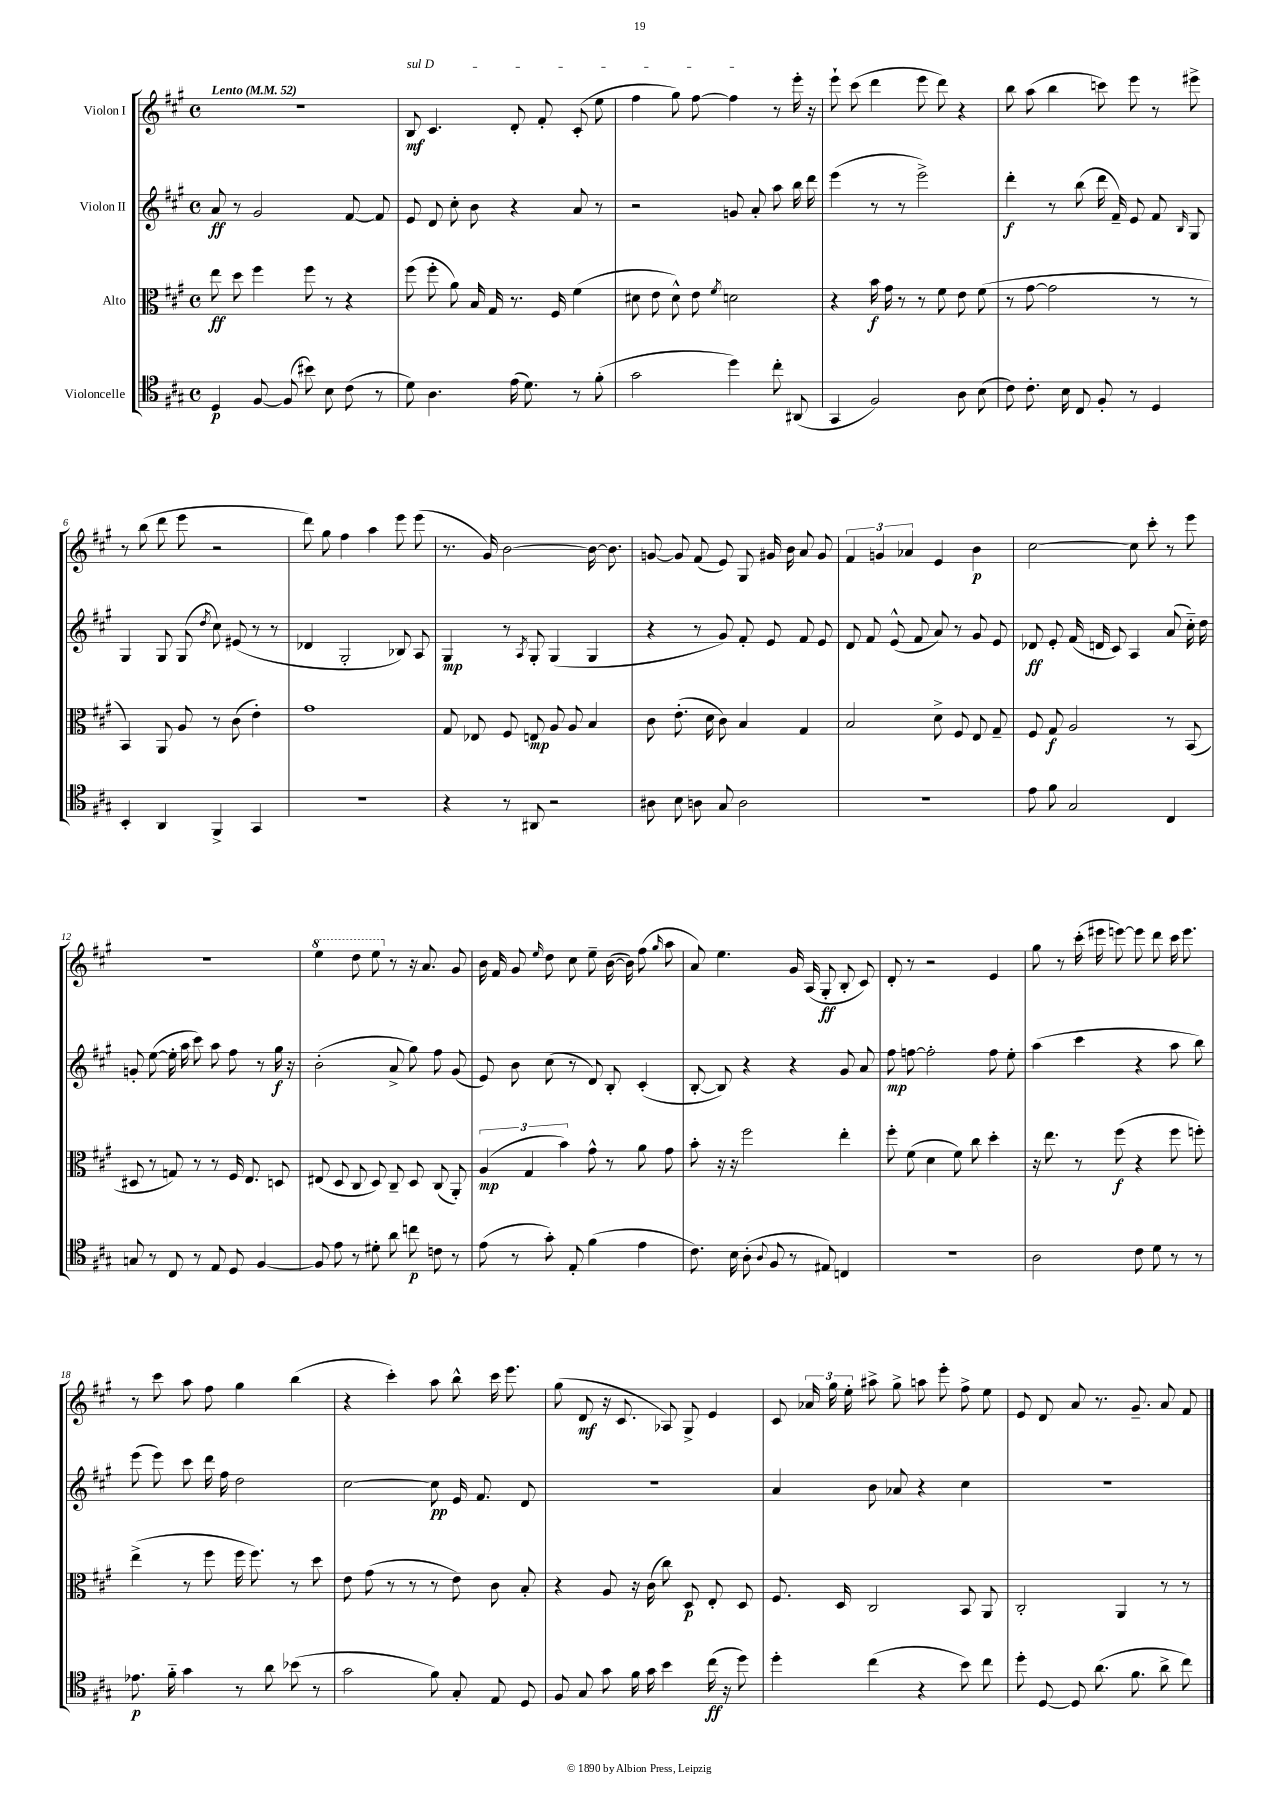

**kern	**kern	**kern	**kern
*staff4	*staff3	*staff2	*staff1
*clefC4	*clefC3	*clefG2	*clefG2
*k[f#c#g#]	*k[f#c#g#]	*k[f#c#g#]	*k[f#c#g#]
*M4/4	*M4/4	*M4/4	*M4/4
*met(c)	*met(c)	*met(c)	*met(c)
*MM52	*MM52	*MM52	*MM52
4D	8ee	8a	1r
.	8dd	8r	.
[8F#	4ff#	2g#	.
(8F#]	.	.	.
8b#)	8ff#	.	.
8B	8r	.	.
(8c#	4r	[8f#	.
8r	.	8f#]	.
=	=	=	=
8d)	(8ff#	8e	8B
4.A	8ff#'	8d	4.c#
.	8a)	8cc#'	.
.	16B	8b	.
.	16G#	.	.
(16e	8.r	4r	8d'
8.d)	.	.	.
.	.	.	8f#'
.	16F#	.	.
8r	(4f#	8a	(8c#'
(8f#'	.	8r	8ee
=	=	=	=
2g#	8d#	2r	4ff#
.	8e	.	.
.	8d#^^)	.	8gg#)
.	8e	.	[8ff#
.	8qf#	.	.
4dd)	2d	8g	4ff#]
.	.	8a'	.
8cc#'	.	8aa	8r
(8AA#	.	16bb	16eee'
.	.	16ddd	16r
=	=	=	=
4GG#	4r	(4eee	8eee`
.	.	.	(8ccc#
2F#)	16b	8r	4ddd
.	16g#	.	.
.	8r	8r	.
.	8r	2eee^)	8eee
.	8f#	.	8ddd)
8A	8e	.	4r
(8B	(8f#	.	.
=	=	=	=
8c#)	8r	4ddd'	8bb
8.c#'	[8g#	.	(8aa
.	2g#]	8r	4bb
16B	.	.	.
8C#	.	(8bb	.
8F#'	.	16ddd	8ccc)
.	.	16f#~)	.
8r	.	8e	8eee
4D	8r	8f#	8r
.	.	16qqB	.
.	8r	8G#	8eee#^
=	=	=	=
4BB'	4BB)	4G#	8r
.	.	.	(8bb
4AA	8AA	8G#	8ddd
.	8A	(8G#	8eee
.	.	8qdd	.
4FF#^	8r	8cc#)	2r
.	(8c#	(8e#	.
4GG#	4e')	8r	.
.	.	8r	.
=	=	=	=
1r	1g#	4d-	8ddd)
.	.	.	8gg#
.	.	2G#'	4ff#
.	.	.	4aa
.	.	8B-)	8eee
.	.	8A	(8eee
=	=	=	=
4r	8G#	4G#	8.r
.	8E-	.	.
.	.	.	16g#)
8r	8F#	8r	[2b
.	.	8qA	.
8AA#	8E	8G#'	.
2r	8A	(4G#	.
.	8A	.	.
.	4B	4G#	16b_
.	.	.	8.b]
=	=	=	=
8A#	8c#	4r	[8g
8B	(8.e'	.	8g]
8A	.	8r	(8f#
.	16d	.	.
8G#	8c#)	8g#)	8e)
2A	4B	8f#'	8G#
.	.	8e	16g#
.	.	.	16b
.	4G#	8f#	8a
.	.	8e	8g#
=	=	=	=
1r	2B	8d	6f#
.	.	8f#	.
.	.	.	6g
.	.	(8e^^	.
.	.	.	6a-
.	.	8f#	.
.	8d^	8a)	4e
.	8F#	8r	.
.	8E	8g#	4b
.	8G#~	8e	.
=	=	=	=
8e	8F#	8d-	[2cc#
8f#	8G#	8e'	.
2G#	2A	(16f#	.
.	.	16d	.
.	.	8c#)	.
.	.	4A	8cc#]
.	.	.	8ccc#'
4C#	8r	(8a	8r
.	(8BB	16cc#'~)	8eee
.	.	16dd	.
=	=	=	=
8G	8D#	8g'	1r
8r	8r	([8ee	.
8C#	8G)	16ee']	.
.	.	16aa	.
8r	8r	8ccc#)	.
8E	8r	8aa	.
8D	16F#	8ff#	.
.	8.E	.	.
[4F#	.	8r	.
.	8D	16gg#	.
.	.	16r	.
=	=	=	=
8F#]	(8E#	(2b'	4eee
8e	8D	.	.
8r	8C#	.	8ddd
8d#'	8D)	.	8eee
8a	8C#~	8a^	8r
8cc	8D	8gg#)	16r
.	.	.	8.a
8c	(8C#	8ff#	.
8r	8AA')	(8g#	8g#
=	=	=	=
(8e	(6A	8e)	16b
.	.	.	16f#
8r	.	8b	8g#
.	6G#	.	.
.	.	.	16qqee
8g#')	.	(8cc#	8dd
.	6b)	.	.
8E'	.	8r	8cc#
(4f#	8g#^^	8d)	8ee~
.	8r	8B'	([16b
.	.	.	16b])
4e	8a	(4c#'	(8ff#
.	.	.	16qqgg#
.	8g#	.	8aa
=	=	=	=
8.c#)	8b'	[8B'	8a)
.	16r	8B])	4.ee
16B	16r	.	.
(8A'	2ff#	4r	.
8qqA	.	.	.
8F#	.	.	.
8r	.	4r	16g#
.	.	.	(16A
8E#)	.	.	8G#'
4C	4ee'	8g#	8B'
.	.	8a	8c#)
=	=	=	=
1r	8ff#'	8ff#	8d'
.	(8f#	[8ff	8r
.	4d	2ff']	2r
.	8f#)	.	.
.	8cc#	.	.
.	4dd'	8ff	4e
.	.	8ee'	.
=	=	=	=
2A	16r	(4aa	8gg#
.	8.ee	.	.
.	.	.	8r
.	8r	4ccc#	(16ccc#'
.	.	.	16eee#
.	(8ff#	.	[8eee)
8c#	4r	4r	8eee]
8d	.	.	8ddd
8r	8ff#	8aa	16ccc#
.	.	.	8.eee
8r	8ff')	8bb)	.
=	=	=	=
8.e-	(4ee^	(8eee	8r
.	.	8eee)	8ccc#
16f#'~	.	.	.
4g#	8r	8ccc#	8aa
.	8ff#	16ddd	8ff#
.	.	16ff#	.
8r	16ff#	2dd	4gg#
.	8.ff#)	.	.
8a	.	.	.
(8b-	8r	.	(4bb
8r	8dd	.	.
=	=	=	=
2g#	8e	[2cc#	4r
.	(8g#	.	.
.	8r	.	4ccc#')
.	8r	.	.
8f#)	8r	8cc#]	8aa
8G#'	8e)	16e	8bb^^
.	.	8.f#	.
8E	8c#	.	16ccc#
.	.	.	8.eee
8D	8B'	8d	.
=	=	=	=
8F#	4r	1r	(8gg#
8G#	.	.	8d
8g#	8A	.	16r
.	.	.	8.c#
16f#	16r	.	.
16g#	(16c#	.	.
4b	8cc#)	.	8A-)
.	8D	.	8G#^
(16cc#	8E'	.	4e
16r	.	.	.
8dd)	8D	.	.
=	=	=	=
4dd'	8.F#	4a	8c#
.	.	.	24a-
.	.	.	24gg#
.	16D	.	.
.	.	.	24ee'
(4cc#	2C#	8b	8aa#^
.	.	8a-	8gg#^
4r	.	4r	8aa
.	.	.	8eee'
8b)	8BB	4cc#	8ff#^
8cc#	8AA	.	8ee
=	=	=	=
8dd'	2C#'	1r	8e
[8D	.	.	8d
8D]	.	.	8a
(8.a	.	.	8.r
.	4AA	.	.
8.f#	.	.	8.g#~
8a^	8r	.	8a
8cc#)	8r	.	8f#
==	==	==	==
*-	*-	*-	*-
